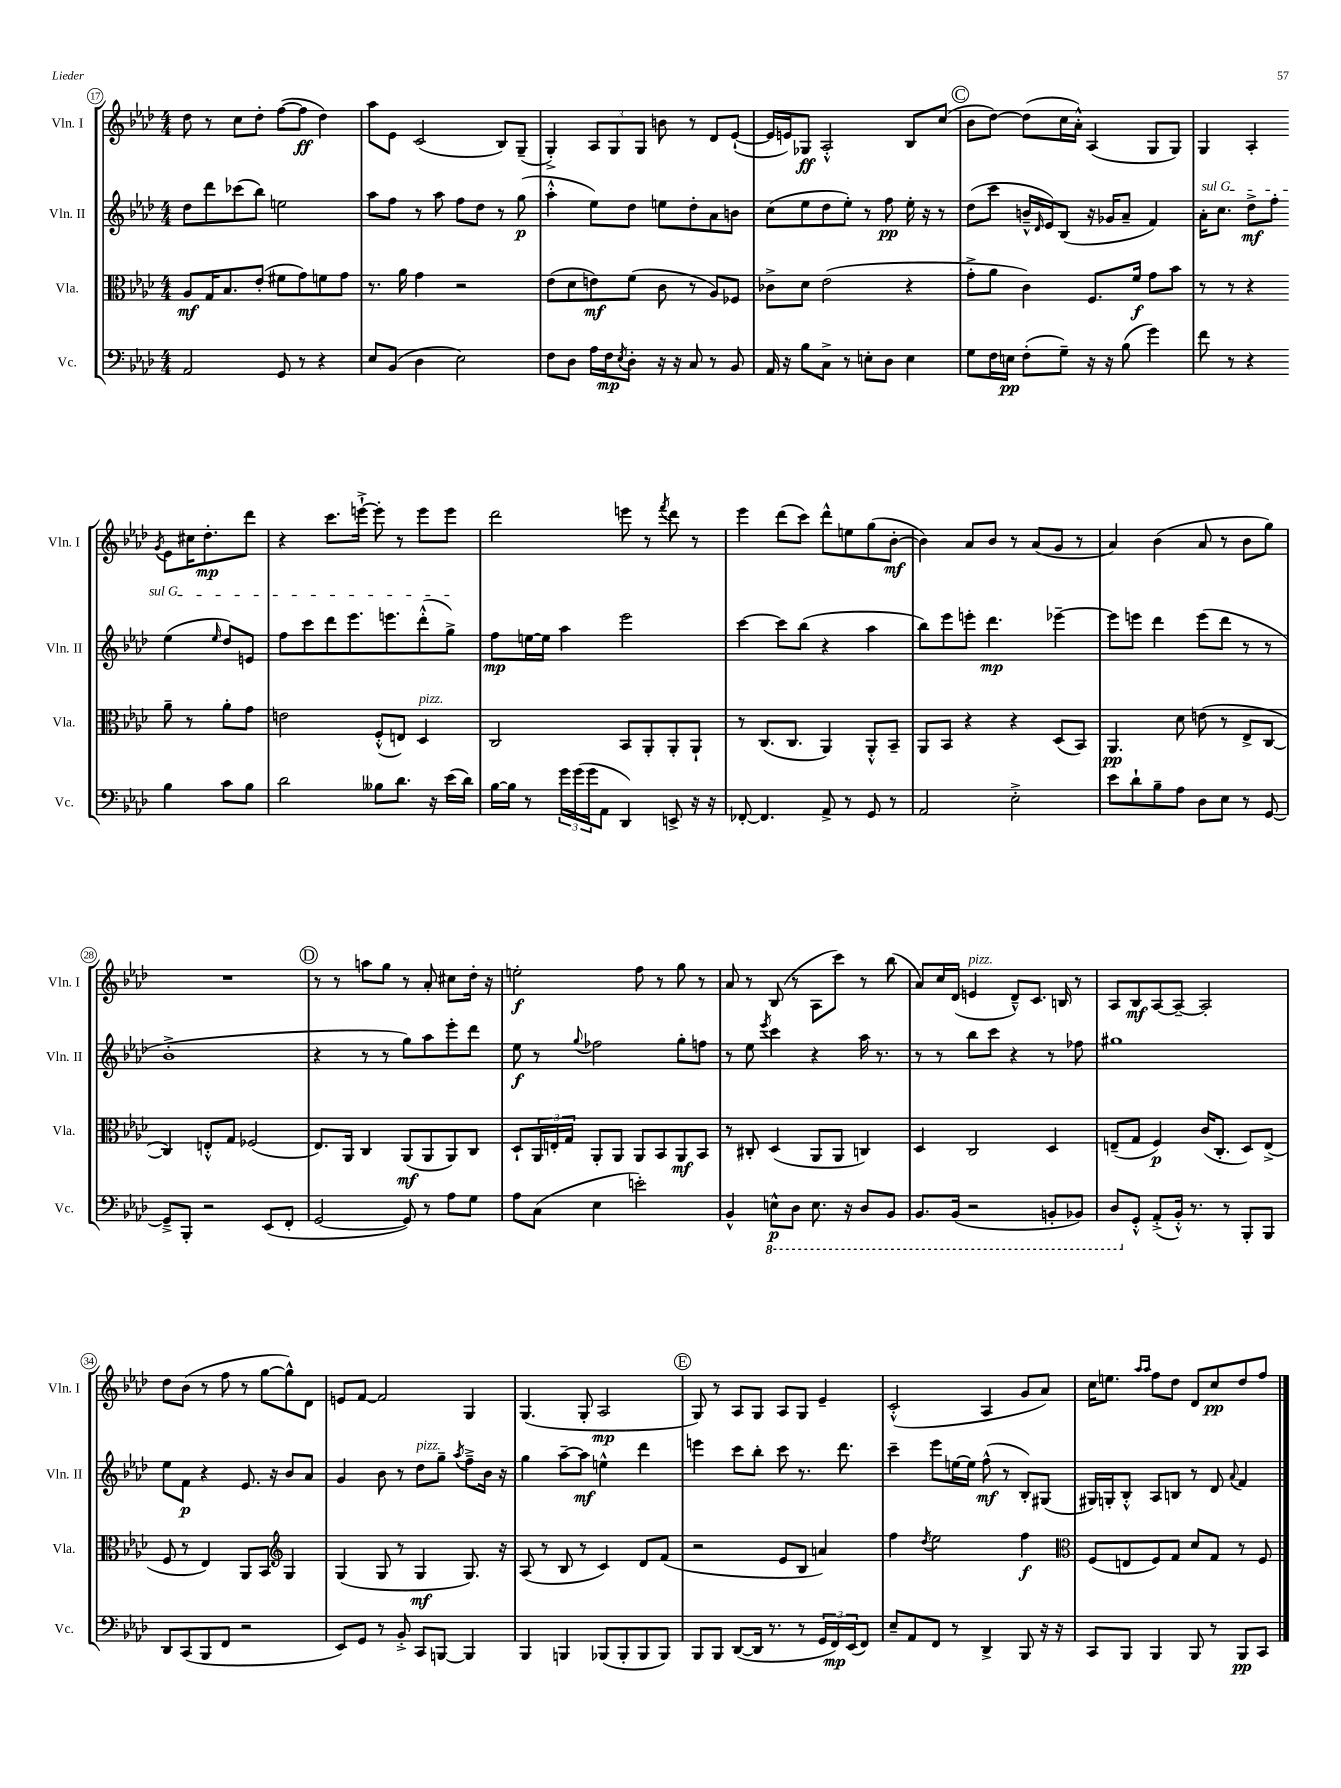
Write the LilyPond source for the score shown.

<<
\new StaffGroup <<
\new Staff = "s0" \with { instrumentName = "Vln. I" shortInstrumentName = "Vln. I" } {
    \clef treble \key aes \major \numericTimeSignature \time 4/4
    des''8 r8 c''8 des''8-. f''8~( f''8\ff des''4) |
    aes''8 ees'8 c'2( bes8) g8--( |
    g4-.->) \tuplet 3/2 { aes8 g8 g8 } b'8 r8 des'8 ees'8~-!( |
    ees'16 e'16) ges8\ff aes2-.-^ bes8 c''8( |
    \mark \markup { \circle "C" } bes'8 des''8~) des''8( c''16 aes'16-.-^) aes4( g8 g8) |
    g4 aes4-. \acciaccatura { g'8 } ees'8 cis''16 des''8.-.\mp des'''8 |
    r4 c'''8. e'''16~-!-> e'''8-. r8 e'''8 e'''8 |
    des'''2 e'''8 r8 \acciaccatura { f'''8 } des'''8 r8 |
    ees'''4 des'''8( c'''8) des'''8-^ e''8 g''8( bes'8~-.\mf |
    bes'4) aes'8 bes'8 r8 aes'8( g'8 r8 |
    aes'4) bes'4( aes'8 r8 bes'8 g''8) |
    R1 |
    \mark \markup { \circle "D" } r8 r8 a''8 g''8 r8 aes'8-. cis''8 des''16-. r16 |
    e''2-.\f f''8 r8 g''8 r8 |
    aes'8 r8 bes8( r8 aes8 c'''8) r8 bes''8( |
    aes'8) c''16 des'16( e'4^\markup { \italic "pizz." } des'8---^) c'8. b16 r8 |
    aes8 bes8\mf aes8~ aes8~-- aes2-. |
    des''8 bes'8( r8 f''8 r8 g''8~ g''8-^) des'8 |
    e'8 f'8~ f'2 g4 |
    g4.( g8-. aes2\mp |
    \mark \markup { \circle "E" } g8) r8 aes8 g8 aes8 g8 ees'4-- |
    c'2-.-^( aes4 g'8 aes'8) |
    c''16 e''8. \grace { aes''16 aes''16 } f''8 des''8 des'8 c''8\pp des''8 f''8 \bar "|." |
}
\new Staff = "s1" \with { instrumentName = "Vln. II" shortInstrumentName = "Vln. II" } {
    \clef treble \key aes \major \numericTimeSignature \time 4/4
    des''8 des'''8 ces'''8( bes''8) e''2 |
    aes''8 f''8 r8 aes''8 f''8 des''8 r8 g''8\p( |
    aes''4-.-^ ees''8) des''8 e''8 des''8-. aes'8 b'8 |
    c''8( ees''8 des''8 ees''8-.) r8 f''8\pp ees''16-. r16 r8 |
    \mark \markup { \circle "C" } des''8( c'''8 b'16---^ \grace { des'16 } ees'16) bes8( r16 ges'16 aes'8-- f'4) |
    \once \override TextSpanner.bound-details.left.text = \markup { \italic "sul G" } aes'16-.\startTextSpan c''8. des''8->\mf f''8-. ees''4( \grace { ees''16 } des''8) e'8 |
    f''8 c'''8 des'''8 ees'''8. e'''8. des'''8-.-^( g''8->\stopTextSpan) |
    f''8\mp e''16~ e''16 aes''4 ees'''2 |
    c'''4~ c'''8 bes''8( r4 aes''4 |
    bes''8) ees'''8 e'''8-. des'''4.\mp ees'''4~-- |
    ees'''8 e'''8 des'''4 e'''8( des'''8 r8 r8 |
    bes'1-.-> |
    \mark \markup { \circle "D" } r4 r8 r8 g''8) aes''8 ees'''8-. des'''8 |
    ees''8\f r8 \appoggiatura { g''8 } fes''2 g''8-. f''8 |
    r8 ees''8 \acciaccatura { ees'''8 } c'''4 r4 aes''16 r8. |
    r8 r8 bes''8 c'''8 r4 r8 fes''8 |
    gis''1 |
    ees''8 f'8\p r4 ees'8. r16 bes'8 aes'8 |
    g'4 bes'8 r8 des''8^\markup { \italic "pizz." } g''8-- \acciaccatura { aes''8 } f''8---> bes'16 r16 |
    g''4 aes''8~-- aes''8\mf e''4-^ des'''4 |
    \mark \markup { \circle "E" } e'''4 c'''8 bes''8-. c'''8 r8. des'''8. |
    c'''4-- ees'''8 e''16~ e''16 f''8-^\mf( r8 bes8-.) gis8( |
    gis16) g16-. bes8-.-^ aes8 b8 r8 des'8 \appoggiatura { aes'8 } f'4 \bar "|." |
}
\new Staff = "s2" \with { instrumentName = "Vla." shortInstrumentName = "Vla." } {
    \clef alto \key aes \major \numericTimeSignature \time 4/4
    aes8\mf g16 bes8. ees'8-.( fis'8 g'8) f'8 g'8 |
    r8. aes'16 g'4 r2 |
    ees'8( des'8 e'8\mf) f'8( c'8 r8 aes8) fes8 |
    ces'8-> des'8 ees'2( r4 |
    \mark \markup { \circle "C" } g'8-.-> aes'8 c'4) f8. f'16\f g'8 bes'8 |
    r8 r8 r4 aes'8-- r8 aes'8-. g'8 |
    e'2 f8-.-^( e8) des4^\markup { \italic "pizz." } |
    c2 bes,8 aes,8-. aes,8-. aes,8-! |
    r8 c8.( c8. aes,4) aes,8-.-^ bes,8-- |
    aes,8 bes,8 r4 r4 des8( bes,8) |
    aes,4.\pp des'8 e'8( r8 ees8-> c8~ |
    c4) e8-.-^ g8 fes2( |
    \mark \markup { \circle "D" } ees8.) aes,16 c4 aes,8\mf( aes,8 aes,8) c8 |
    des8-! \tuplet 3/2 { aes,16 e16-. g16 } aes,8-. aes,8 aes,8 bes,8 aes,8\mf bes,8 |
    r8 cis8-. des4( aes,8 aes,8 c4) |
    des4 c2 des4 |
    e8--( g8 f4\p) c'16( c8.-. des8) e8->( |
    f8 r8 ees4) aes,8 bes,8 \clef treble g4 |
    g4( g8 r8 g4\mf g8.) r16 |
    aes8( r8 bes8 r8 c'4) des'8 f'8( |
    \mark \markup { \circle "E" } r2 ees'8 bes8 a'4) |
    f''4 \acciaccatura { des''8 } ees''2 f''4\f |
    \clef alto f8( e8 f8) g8 des'8 g8 r8 f8 \bar "|." |
}
\new Staff = "s3" \with { instrumentName = "Vc." shortInstrumentName = "Vc." } {
    \clef bass \key aes \major \numericTimeSignature \time 4/4
    aes,2 g,8 r8 r4 |
    ees8 bes,8( des4 ees2) |
    f8 des8 aes16 f16\mp \acciaccatura { ees8 } des8-. r16 r16 c8 r8 bes,8 |
    aes,16 r16 bes8 c8-> r8 e8-. des8 e4 |
    \mark \markup { \circle "C" } g8 f16 e16\pp f8-.( g8--) r16 r16 bes8( g'4) |
    f'8 r8 r4 bes4 c'8 bes8 |
    des'2 beses8 des'8. r16 ees'16( des'16) |
    bes16~ bes16 r8 \tuplet 3/2 { g'16 g'16( g'16 } aes,8 des,4) e,8-> r16 r16 |
    fes,8~-. fes,4. aes,8-> r8 g,8 r8 |
    aes,2 ees2-.-> |
    ees'8 des'8-! bes8-- aes8 des8 ees8 r8 g,8~ |
    g,8---> bes,,8-. r2 ees,8( f,8-. |
    \mark \markup { \circle "D" } g,2~ g,8) r8 aes8 g8 |
    aes8 c8( ees4 e'2-.) |
    bes,4-^ \ottava #-1 e,8-^\p des,8 e,8. r16 des,8 bes,,8 |
    bes,,8. bes,,16( r2 b,,8-. bes,,8) |
    des,8 \ottava #0 g,8-.-^ aes,8-.->( bes,16-.-^) r8. r8 bes,,8-. bes,,8 |
    des,8 c,8( bes,,8 f,8 r2 |
    ees,8) g,8 r8 bes,8-.-> c,8 b,,8~ b,,4 |
    bes,,4 b,,4 bes,,8( bes,,8-. bes,,8 bes,,8) |
    \mark \markup { \circle "E" } bes,,8 bes,,8 des,8~( des,16 r8. r8 \tuplet 3/2 { g,16 f,16\mp) ees,16( } f,8) |
    ees8-- aes,8 f,8 r8 des,4-> bes,,8 r16 r16 |
    c,8 bes,,8 bes,,4 bes,,8 r8 bes,,8\pp c,8 \bar "|." |
}
>>
>>
\layout { \context { \Score currentBarNumber = #17 \override BarNumber.stencil = #(make-stencil-circler 0.1 0.3 ly:text-interface::print) } }
